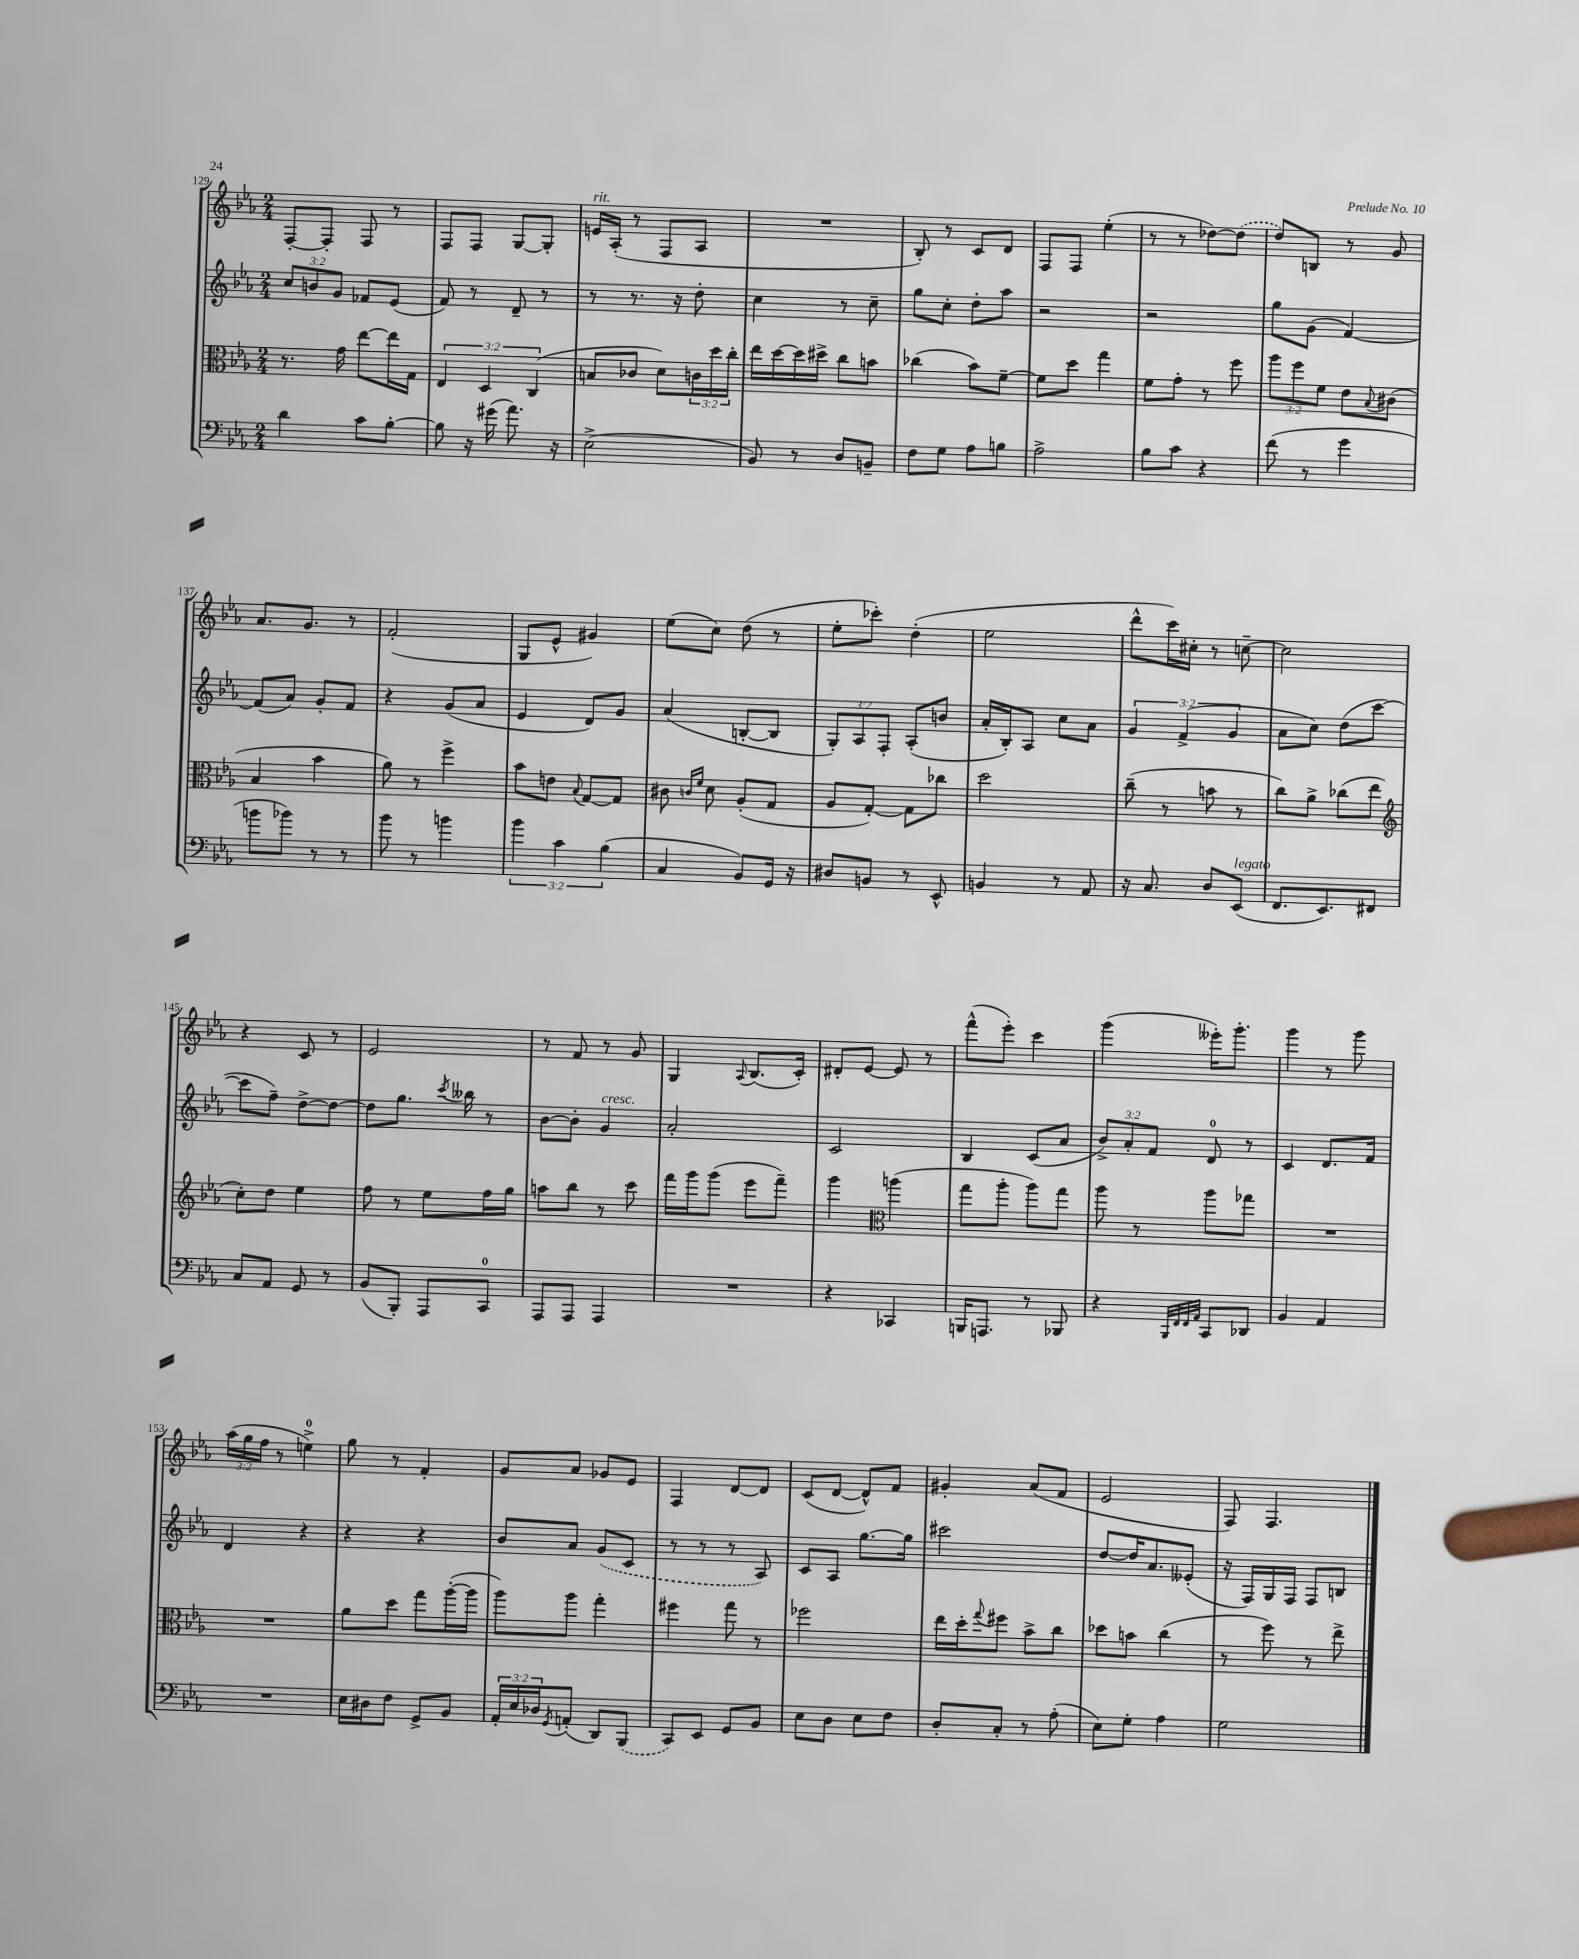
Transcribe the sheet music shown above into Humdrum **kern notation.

**kern	**kern	**kern	**kern
*staff4	*staff3	*staff2	*staff1
*clefF4	*clefC3	*clefG2	*clefG2
*k[b-e-a-]	*k[b-e-a-]	*k[b-e-a-]	*k[b-e-a-]
*M2/4	*M2/4	*M2/4	*M2/4
4d	8.r	12cc	[8F'
.	.	12b	.
.	.	.	8F']
.	.	12g	.
.	16g	.	.
8c	[8ee-	8f-	8F
[8B-'	16ee-]	(8e-	8r
.	16G	.	.
=	=	=	=
8B-]	6E-	8f)	8F
16r	.	8r	8F
.	6D	.	.
(16g#	.	.	.
8.a-)	.	8d~	[8G
.	(6C	.	.
.	.	8r	8G']
16r	.	.	.
=	=	=	=
(2E-^	8B	8r	16e
.	.	.	(16A-'
.	8c-	8.r	8r
.	8d)	.	8F
.	.	16r	.
.	24c	8dd'	8A-
.	24dd	.	.
.	24cc'	.	.
=	=	=	=
8BB-)	16ee-	4cc	2r
.	[16dd	.	.
8r	16dd]	.	.
.	16dd#^	.	.
8D	8cc	8r	.
8BB~	8b	8cc~	.
=	=	=	=
8F	(4cc-	8gg	8B-')
8G	.	8cc'	8r
8A-	8b-)	8dd'	8c
8B	[8f~	8aa-	8d
=	=	=	=
2A-^	8f]	2r	8F
.	8dd	.	8F
.	4gg	.	(4ee-'
=	=	=	=
8B-	8f	2r	8r
8c	8g'	.	8r
4r	8r	.	[8dd-)
.	8ff	.	(8dd-]
=	=	=	=
(8f	12aa-	8gg	8dd)
.	12ff	.	.
8r	.	(8g	8B
.	12f	.	.
4g	8e-	[4f)	8r
.	8qqB-	.	.
.	(8c#	.	8g
=	=	=	=
8b	4B-	(8f]	8.a-
8b-)	.	8a-)	.
.	.	.	8.g
8r	4b-	8g'	.
8r	.	8f	8r
=	=	=	=
8b-	8a-)	4r	(2f'
8r	8r	.	.
4b	4ff^	(8g	.
.	.	8a-	.
=	=	=	=
6b-	8b-	4e-	8G
.	8e	.	8e-^^
6c	.	.	.
.	8qqB-	.	.
.	[8G	8d)	4g#)
(6B-	.	.	.
.	8G]	8g	.
=	=	=	=
4C	8c#	(4a-	(8ee-
.	16qqc	.	.
.	16qqf	.	.
.	8d	.	8cc)
8BB-)	(8A-'	[8B'	(8dd
16GG	8G	8B]	8r
16r	.	.	.
=	=	=	=
8D#	8A-	12G')	8ee-'
.	.	12A-	.
8BB	[8G')	.	8ccc-')
.	.	12F'	.
8r	8G]	(8A-'	(4dd'
8EE-^^	8cc-	8b	.
=	=	=	=
4BB	2dd	16a-'	2ee-
.	.	16B-')	.
.	.	8A-	.
8r	.	8cc	.
8AA-	.	8a-	.
=	=	=	=
16r	(8cc~	6g	8ddd^^
8.C	.	.	.
.	8r	.	16ccc)
.	.	(6f^	.
.	.	.	16cc#'
8D	8b	.	8r
.	.	6g	.
(8EE-	8r	.	[8cc~
=	=	=	=
8.FF	8cc)	8a-	2cc]
.	8a-^	8cc)	.
8.EE-)	.	.	.
.	(8cc-	(8dd	.
8FF#	8ee-	[8ccc	.
=	=	=	=
*	*clefG2	*	*
8C	8cc')	8ccc]	4r
8AA-	8dd	8ff~)	.
8GG	4ee-	[8dd^	8c
8r	.	8dd_	8r
=	=	=	=
(8BB-	8ff	8dd]	2e-
8BBB-')	8r	8.gg	.
8AAA-	8ee-	.	.
.	.	8qccc	.
.	.	16bb--	.
8CC	16ff	8r	.
.	16gg	.	.
=	=	=	=
8AAA-	8aa	[8b-	8r
8AAA-	8bb-	8b-']	8f
4AAA-	8r	4g	8r
.	8ccc	.	8g
=	=	=	=
2r	16fff	2a-'	4G
.	16ggg	.	.
.	(8ggg	.	.
.	.	.	8qqA-
.	8eee-	.	(8.B-
.	8fff~)	.	.
.	.	.	16c')
=	=	=	=
4r	4ggg	2c	8d#'
.	.	.	[8e-
*	*clefC3	*	*
4CC-	(4aa	.	8e-]
.	.	.	8r
=	=	=	=
16BBB	8gg	4B-	(8fff^^
8.AAA	.	.	.
.	8aa-'	.	8eee-')
8r	8aa-)	(8c	4ccc
8BBB-	8gg	8a-	.
=	=	=	=
4r	8aa-	12b-^)	(4ggg
.	.	12a-'	.
.	8r	.	.
.	.	12f	.
32qqBBB-	.	.	.
32qqFF	.	.	.
32qqFF	.	.	.
32qqAA-	.	.	.
8CC	8aa-	8d	16eee--')
.	.	.	8.ggg'
8DD-	8gg-	8r	.
=	=	=	=
4BB-	2r	4c	4ggg
4AA-	.	8.d	8r
.	.	.	8ggg
.	.	16f	.
=	=	=	=
2r	2r	4d	(24aa-
.	.	.	24gg
.	.	.	24ff
.	.	.	8r
.	.	4r	4ee^)
=	=	=	=
16E-	8a-	4r	8gg
16D#	.	.	.
8F	8dd	.	8r
8GG^	8gg	4r	4f'
8BB-	([16aa-'	.	.
.	16aa-]	.	.
=	=	=	=
24AA-'	8aa-)	8b-	8g
24E-	.	.	.
24D-	.	.	.
8qGG	.	.	.
(8AA'	8aa-	8a-	8a-
8DD)	4gg'	(8g	8g-
(8BBB-	.	8c	8e-
=	=	=	=
8CC)	4ff#	8r	4F
8EE-	.	8r	.
8GG	8gg	8r	[8d
8BB-	8r	8A-)	8d]
=	=	=	=
8E-	2ff-	8c	(8c
8D	.	8A-	[8d
8E-	.	[8.gg	8d^^])
8F	.	.	8f
.	.	16gg]	.
=	=	=	=
8D'	16ee-	2ccc#	4g#'
.	16dd'	.	.
.	8qqgg	.	.
8C'	8ff#	.	.
8r	8b-^	.	(8a-
(8A-'	8cc	.	8f
=	=	=	=
8E-)	8dd-	[8dd	2e-
8G'	8b	16dd]	.
.	.	8.a-	.
4A-	(4cc	.	.
.	.	(8e--'	.
=	=	=	=
2G	8r	16r	8F)
.	.	16F)	.
.	8ff)	16G	4.F
.	.	16F	.
.	8r	8F	.
.	8ee-^	8B	.
==	==	==	==
*-	*-	*-	*-
